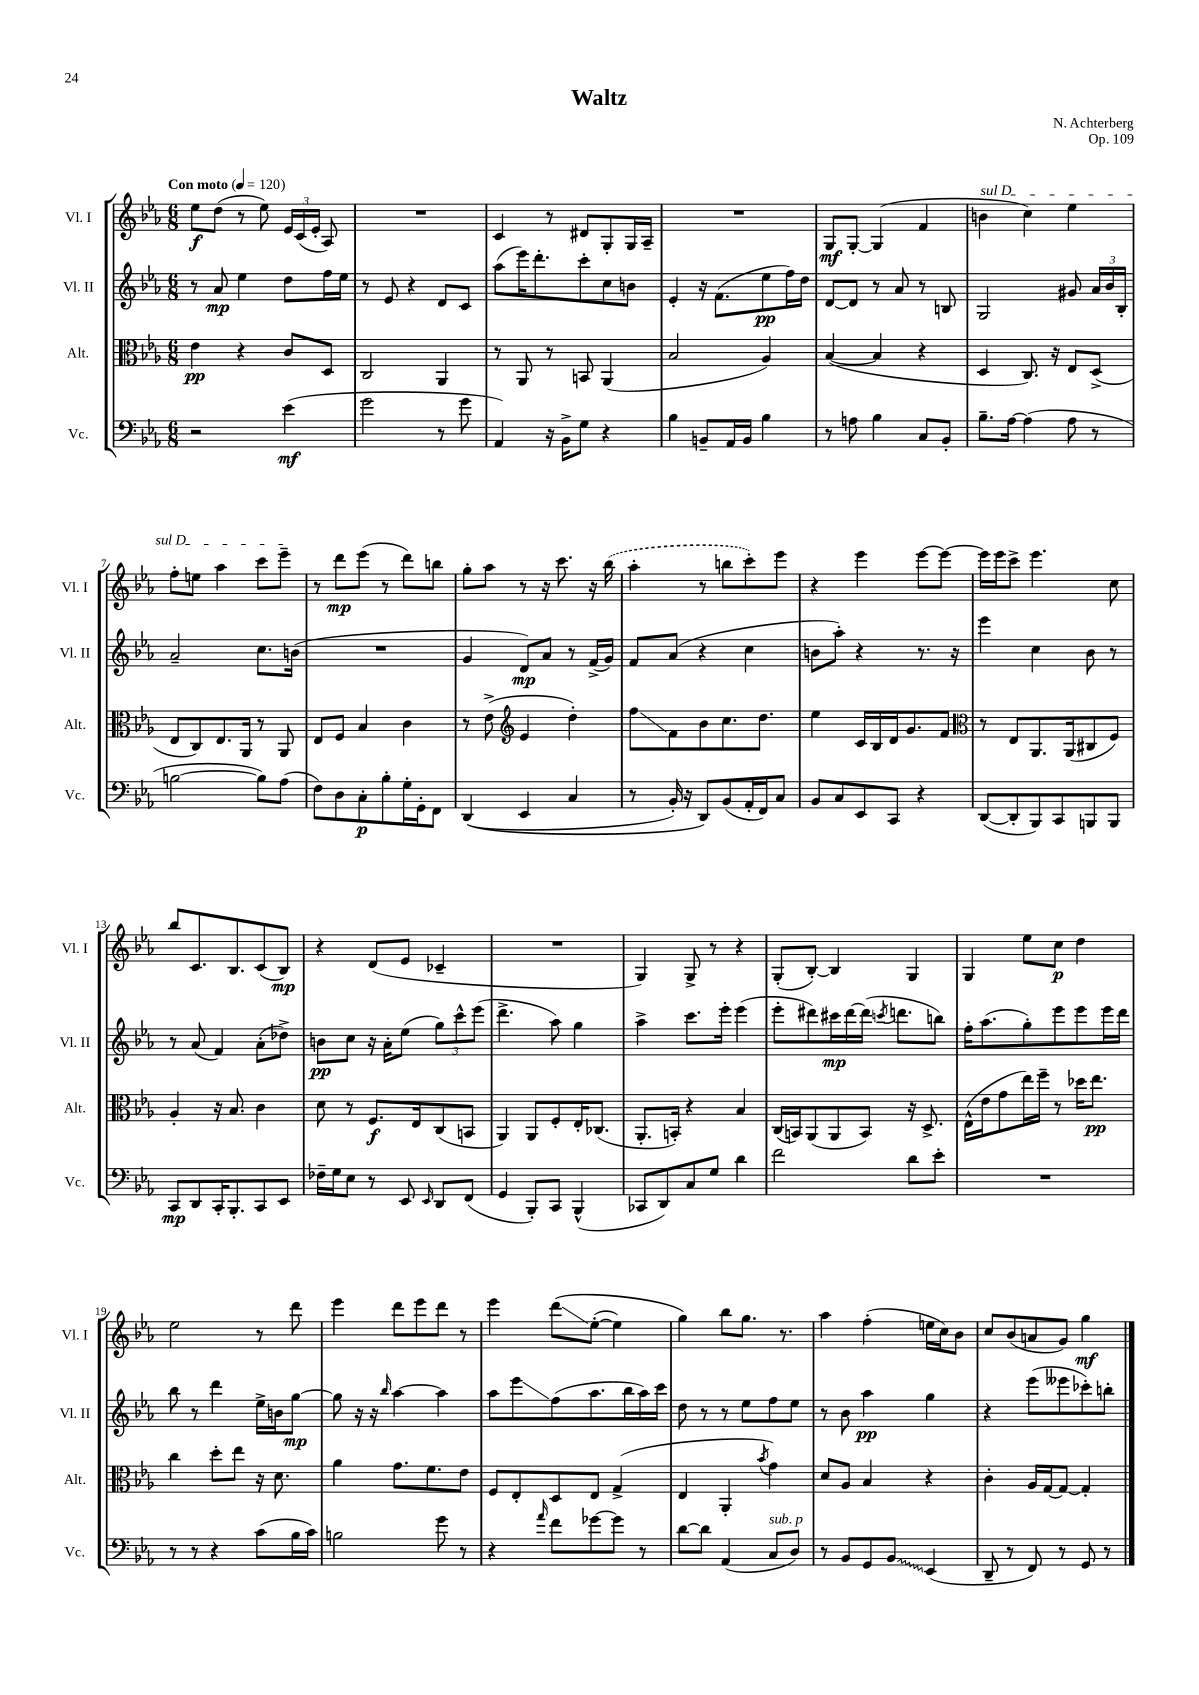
\header { title = "Waltz" composer = "N. Achterberg" opus = "Op. 109" }
<<
\new StaffGroup <<
\new Staff = "s0" \with { instrumentName = "Vl. I" shortInstrumentName = "Vl. I" } {
    \clef treble \key ees \major \numericTimeSignature \time 6/8 \tempo "Con moto" 4 = 120
    \autoBeamOff ees''8[\f d''8]( r8 ees''8) \tuplet 3/2 { ees'16[ c'16( ees'16]-. } aes8) |
    R2. |
    c'4 r8 dis'8[ g8-. g16 aes16]-- |
    R2. |
    g8[\mf g8]~-. g4( f'4 |
    \once \override TextSpanner.bound-details.left.text = \markup { \italic "sul D" } b'4\startTextSpan c''4) ees''4 |
    f''8[-. e''8] aes''4 c'''8[ ees'''8]--\stopTextSpan |
    r8 d'''8[\mp ees'''8]( r8 d'''8[) b''8] |
    g''8[-. aes''8] r8 r16 c'''8. r16 \once \slurDashed bes''16( |
    aes''4-. r8 b''8[ c'''8-.) ees'''8] |
    r4 ees'''4 ees'''8[~ ees'''8]~ |
    ees'''16[ ees'''16 c'''8]-> ees'''4. c''8 |
    bes''8[ c'8. bes8. c'8( bes8]\mp) |
    r4 d'8[( ees'8] ces'4-- |
    R2. |
    g4) g8-> r8 r4 |
    g8[-.( bes8]~-.) bes4 g4 |
    g4 ees''8[ c''8]\p d''4 |
    ees''2 r8 d'''8 |
    ees'''4 d'''8[ ees'''8 d'''8] r8 |
    ees'''4 d'''8[\glissando\( ees''8]~-.( ees''4) |
    g''4\) bes''8[ g''8.] r8. |
    aes''4 f''4-.( e''16[ c''16) bes'8] |
    c''8[ bes'8( a'8 g'8]) g''4\mf \bar "|." |
}
\new Staff = "s1" \with { instrumentName = "Vl. II" shortInstrumentName = "Vl. II" } {
    \clef treble \key ees \major \numericTimeSignature \time 6/8
    \autoBeamOff r8 aes'8\mp ees''4 d''8[ f''16 ees''16] |
    r8 ees'8 r4 d'8[ c'8] |
    aes''8[( ees'''16) d'''8.-. c'''8-. c''8 b'8] |
    ees'4-. r16 f'8.[( ees''8\pp f''16) d''16] |
    d'8[~ d'8] r8 aes'8 r8 b8 |
    g2 gis'8 \tuplet 3/2 { aes'16[ bes'16 bes16]-. } |
    aes'2-- c''8.[ b'16]( |
    R2. |
    g'4 d'8[\mp) aes'8] r8 f'16[->( g'16]) |
    f'8[ aes'8]( r4 c''4 |
    b'8[ aes''8]-.) r4 r8. r16 |
    ees'''4 c''4 bes'8 r8 |
    r8 aes'8( f'4) aes'8[-.( des''8]->) |
    b'8[\pp c''8] r16 aes'16[-. ees''8]( \tuplet 3/2 { g''8[) c'''8-^ ees'''8]( } |
    d'''4.-> aes''8) g''4 |
    aes''4-> c'''8.[ ees'''16]-. ees'''4( |
    ees'''8[-. dis'''8) cis'''16\mp dis'''16~ dis'''16]( \acciaccatura { c'''8 } d'''8.[ b''8]) |
    f''16[-. aes''8.( g''8-.) ees'''8 ees'''8 ees'''16 d'''16] |
    bes''8 r8 d'''4 ees''16[-> b'16 g''8]~\mp |
    g''8 r16 r16 \grace { bes''16 } aes''4~ aes''4 |
    aes''8[ ees'''8\glissando f''8( aes''8. bes''16 aes''16) c'''16] |
    d''8 r8 r8 ees''8[ f''8 ees''8] |
    r8 bes'8 aes''4\pp g''4 |
    r4 ees'''8[( eeses'''8 ces'''8-.) b''8]-. \bar "|." |
}
\new Staff = "s2" \with { instrumentName = "Alt." shortInstrumentName = "Alt." } {
    \clef alto \key ees \major \numericTimeSignature \time 6/8
    \autoBeamOff ees'4\pp r4 c'8[ d8] |
    c2 aes,4 |
    r8 aes,8 r8 b,8 aes,4( |
    bes2 aes4) |
    bes4~( bes4 r4 |
    d4 c8.) r16 ees8[ d8]->( |
    ees8[ c8) ees8. aes,16] r8 aes,8 |
    ees8[ f8] bes4 c'4 |
    r8 ees'8->( \clef treble ees'4 d''4-.) |
    f''8[\glissando f'8 bes'8 c''8. d''8.] |
    ees''4 c'16[ bes16 d'16 g'8. f'8] |
    \clef alto r8 ees8[ aes,8. aes,16( cis8 f8]) |
    aes4-. r16 bes8. c'4 |
    d'8 r8 f8.[\f ees16 c8( b,8] |
    aes,4) aes,8[ f8-. ees16-. ces8.]( |
    aes,8.[-. b,16]-.) r4 bes4 |
    c16[( b,16) aes,8( aes,8 b,8]) r16 d8.-> |
    ees16[-^( ees'16 g'8 ees''16) f''16]-- r8 des''16[ ees''8.]\pp |
    c''4 d''8[-. ees''8] r16 d'8. |
    aes'4 g'8.[ f'8. ees'8] |
    f8[ ees8-. d8 ees8] g4->( |
    ees4 aes,4-. \acciaccatura { bes'8 } g'4) |
    d'8[ aes8] bes4 r4 |
    c'4-. aes16[ g16~ g8]~ g4-. \bar "|." |
}
\new Staff = "s3" \with { instrumentName = "Vc." shortInstrumentName = "Vc." } {
    \clef bass \key ees \major \numericTimeSignature \time 6/8
    \autoBeamOff r2 ees'4\mf( |
    g'2 r8 g'8 |
    aes,4) r16 bes,16[-> g8] r4 |
    bes4 b,8[-- aes,16 b,16] bes4 |
    r8 a8 bes4 c8[ bes,8]-. |
    bes8.[-- aes16]~ aes4( aes8 r8 |
    b2~ b8[) aes8]( |
    f8[) d8 c8-.\p bes8-. g16-. g,16-. f,8] |
    d,4(\( ees,4 c4 |
    r8 bes,16-.) r16 d,8[\) bes,8( aes,16-. f,16) c8] |
    bes,8[ c8 ees,8 c,8] r4 |
    d,8[~( d,8-. bes,,8) c,8 b,,8 b,,8] |
    c,8[\mp d,8 c,16-. bes,,8.-. c,8 ees,8] |
    fes16[-- g16 ees8] r8 ees,8 \grace { ees,16 } d,8[ f,8]( |
    g,4 bes,,8[-.) c,8] bes,,4-^( |
    ces,8[ d,8) c8 g8] d'4 |
    f'2 d'8[ ees'8]-. |
    R2. |
    r8 r8 r4 c'8[( bes16 c'16]) |
    b2 g'8 r8 |
    r4 \grace { aes'16 } f'8[ ges'8~ ges'8] r8 |
    d'8[~ d'8] aes,4( c8[^\markup { \italic "sub. p" } d8]) |
    r8 bes,8[ g,8 \once \override Glissando.style = #'zigzag bes,8]\glissando ees,4( |
    d,8-- r8 f,8) r8 g,8 r8 \bar "|." |
}
>>
>>
